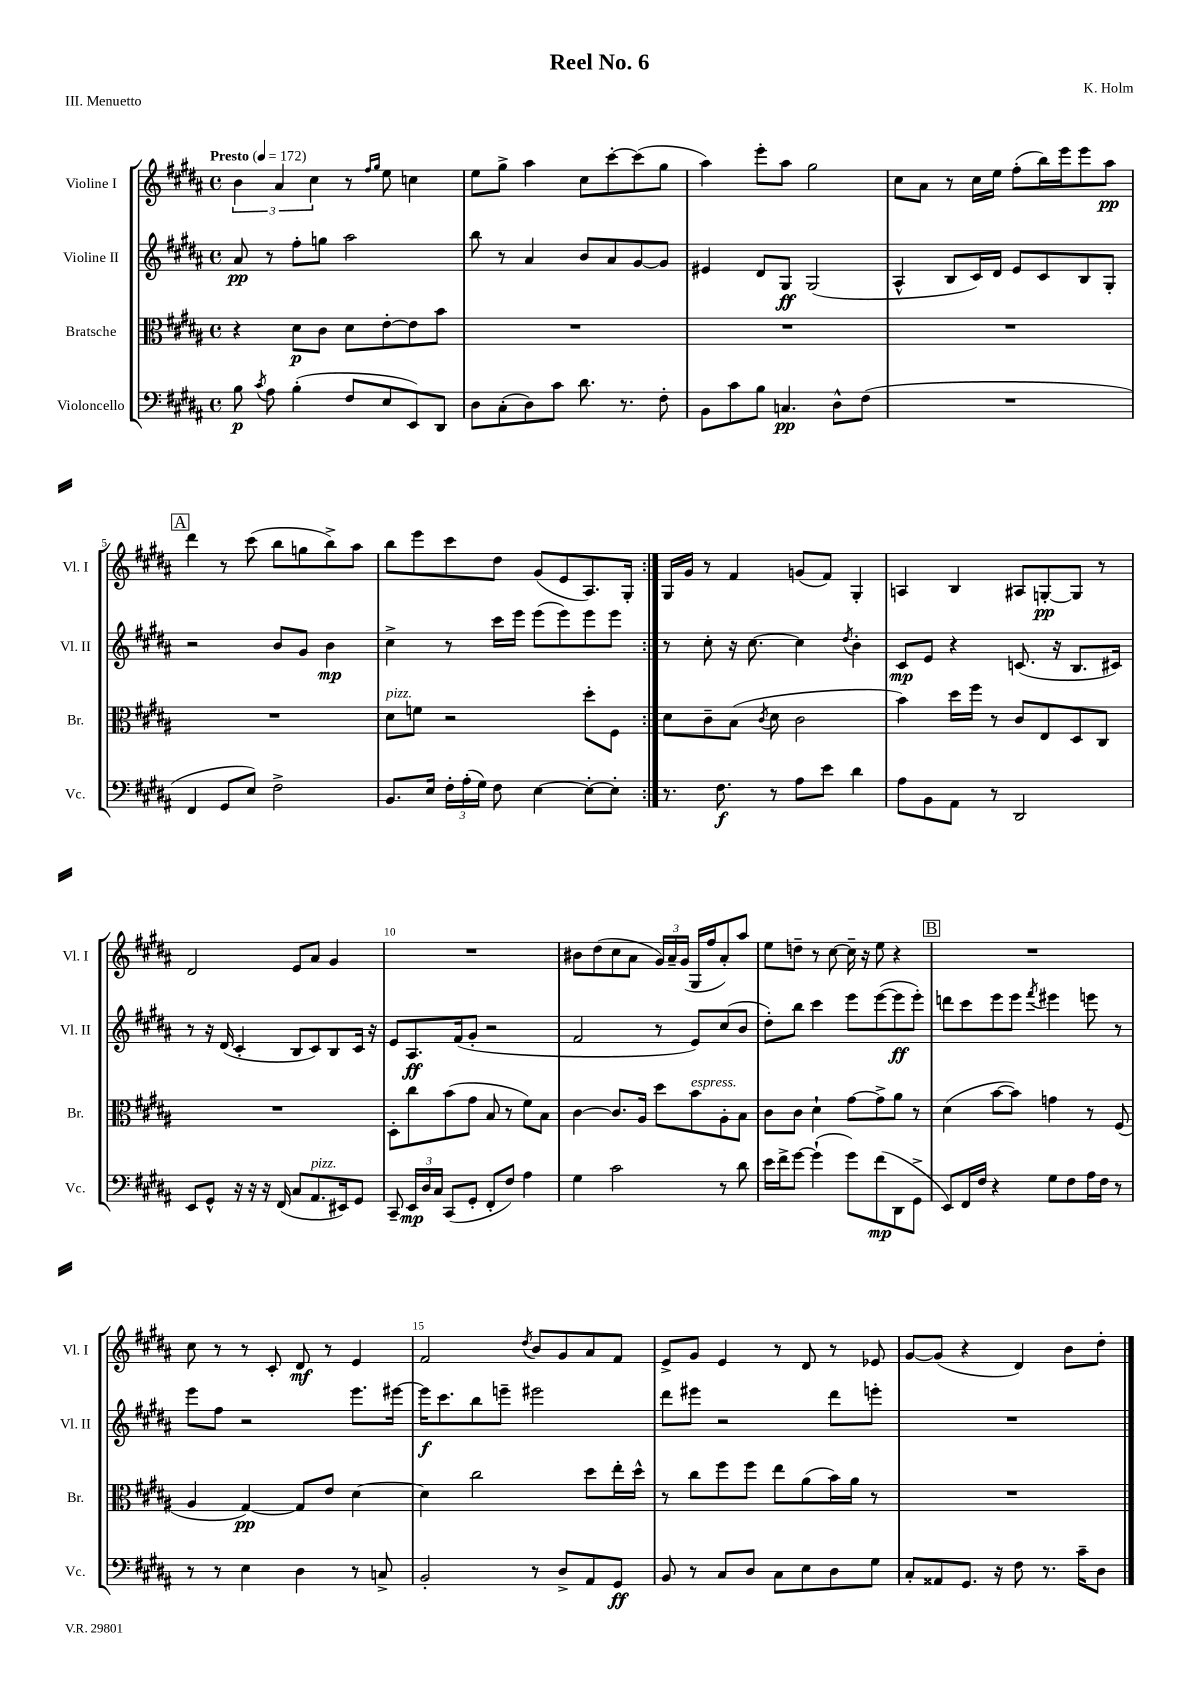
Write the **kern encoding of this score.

**kern	**dynam	**kern	**dynam	**kern	**dynam	**kern	**dynam
*part4	*part4	*part3	*part3	*part2	*part2	*part1	*part1
*staff4	*staff4	*staff3	*staff3	*staff2	*staff2	*staff1	*staff1
*I"Violoncello	*	*I"Bratsche	*	*I"Violine II	*	*I"Violine I	*
*I'Vc.	*	*I'Br.	*	*I'Vl. II	*	*I'Vl. I	*
*clefF4	*	*clefC3	*	*clefG2	*	*clefG2	*
*k[f#c#g#d#a#]	*	*k[f#c#g#d#a#]	*	*k[f#c#g#d#a#]	*	*k[f#c#g#d#a#]	*
*M4/4	*	*M4/4	*	*M4/4	*	*M4/4	*
*met(c)	*	*met(c)	*	*met(c)	*	*met(c)	*
*MM172	*	*MM172	*	*MM172	*	*MM172	*
=1	=1	=1	=1	=1	=1	=1	=1
!	!	!	!	!	!	!LO:TX:a:B:t=Presto	!
8B\	p	4r	.	8a#/	pp	6b\	.
8qc#/	.	.	.	.	.	.	.
8A#\	.	.	.	8r	.	.	.
.	.	.	.	.	.	6a#/	.
(4B'\	.	8d#\L	p	8ff#'\L	.	.	.
.	.	.	.	.	.	6cc#\	.
.	.	8c#\J	.	8ggn\J	.	.	.
8F#/L	.	8d#\L	.	2aa#\	.	8r	.
.	.	.	.	.	.	16qqff#/LL	.
.	.	.	.	.	.	16qqgg#/JJ	.
8E/	.	[8e'\	.	.	.	8ee\	.
8EE/)	.	8e\]	.	.	.	4ccn\	.
8DD#/J	.	8b\J	.	.	.	.	.
=2	=2	=2	=2	=2	=2	=2	=2
8D#\L	.	1r	.	8bb\	.	8ee\L	.
(8C#'\	.	.	.	8r	.	8gg#^\J	.
8D#\)	.	.	.	4a#/	.	4aa#\	.
8c#\J	.	.	.	.	.	.	.
8.d#\	.	.	.	8b/L	.	8cc#\L	.
.	.	.	.	8a#/	.	[8ccc#'\	.
8.r	.	.	.	.	.	.	.
.	.	.	.	[8g#/	.	(8ccc#\]	.
8F#'\	.	.	.	8g#/J]	.	8gg#\J	.
=3	=3	=3	=3	=3	=3	=3	=3
8BB\L	.	1r	.	4e#X/	.	4aa#\)	.
8c#\	.	.	.	.	.	.	.
8B\J	.	.	.	8d#/L	.	8eee'\L	.
4.Cn/	pp	.	.	8G#/J	ff	8aa#\J	.
.	.	.	.	(2G#/	.	2gg#\	.
8D#^^\L	.	.	.	.	.	.	.
(8F#\J	.	.	.	.	.	.	.
=4	=4	=4	=4	=4	=4	=4	=4
1r	.	1r	.	4A#^^/	.	8cc#\L	.
.	.	.	.	.	.	8a#\J	.
.	.	.	.	8B/L	.	8r	.
.	.	.	.	16c#/L)	.	16cc#\LL	.
.	.	.	.	16d#/JJ	.	16ee\JJ	.
.	.	.	.	8e/L	.	(8ff#'\L	.
.	.	.	.	8c#/	.	16bb\L)	.
.	.	.	.	.	.	16eee\J	.
.	.	.	.	8B/	.	8eee\	.
.	.	.	.	8G#'/J	.	8aa#\J	pp
!!LO:LB:g=z
!!LO:REH:place=s1:t=A
=5	=5	=5	=5	=5	=5	=5	=5
4FF#/	.	1r	.	2r	.	4ddd#\	.
8GG#/L	.	.	.	.	.	8r	.
8E/J)	.	.	.	.	.	(8ccc#\	.
2F#^\	.	.	.	8b/L	.	8bb\L	.
.	.	.	.	8g#/J	.	8ggn\	.
.	.	.	.	4b\	mp	8bb^\)	.
.	.	.	.	.	.	8aa#\J	.
=6	=6	=6	=6	=6	=6	=6	=6
!	!	!LO:TX:a:i:t=pizz.	!	!	!	!	!
8.BB/L	.	8d#\L	.	4cc#^\	.	8bb\L	.
.	.	8fn\J	.	.	.	8eee\	.
16E/Jk	.	.	.	.	.	.	.
24F#'\LL	.	2r	.	8r	.	8ccc#\	.
(24A#'\	.	.	.	.	.	.	.
24G#\JJ)	.	.	.	.	.	.	.
8F#\	.	.	.	16ccc#\LL	.	8dd#\J	.
.	.	.	.	16eee\JJ	.	.	.
[4E\	.	.	.	(8eee\L	.	(8g#/L	.
.	.	.	.	8eee\)	.	8e/	.
8E'\L_	.	8dd#'\L	.	8eee\	.	8.A#/)	.
8E'\J]	.	8F#\J	.	8eee\J	.	.	.
.	.	.	.	.	.	16G#'/Jk	.
=7:|!	=7:|!	=7:|!	=7:|!	=7:|!	=7:|!	=7:|!	=7:|!
8.r	.	8d#\L	.	8r	.	16G#/LL	.
.	.	.	.	.	.	16g#/JJ	.
.	.	8c#~\	.	8cc#'\	.	8r	.
8.F#\	f	.	.	.	.	.	.
.	.	(8B\J	.	16r	.	4f#/	.
.	.	.	.	[8.cc#\	.	.	.
.	.	8qc#/	.	.	.	.	.
8r	.	8d#\	.	.	.	.	.
8A#\L	.	2c#\	.	4cc#\]	.	(8gn/L	.
8e\J	.	.	.	.	.	8f#/J)	.
.	.	.	.	8qdd#/	.	.	.
4d#\	.	.	.	4b'\	.	4G#'/	.
=8	=8	=8	=8	=8	=8	=8	=8
8A#\L	.	4b\)	.	8c#/L	mp	4An/	.
8BB\	.	.	.	8e/J	.	.	.
8AA#\J	.	16dd#\LL	.	4r	.	4B/	.
.	.	16ff#\JJ	.	.	.	.	.
8r	.	8r	.	.	.	.	.
2DD#/	.	8c#/L	.	(8.cn/	.	8A#X/L	.
.	.	8E/	.	.	.	[8Gn'/	pp
.	.	.	.	16r	.	.	.
.	.	8D#/	.	8.B/L	.	8G/J]	.
.	.	8C#/J	.	.	.	8r	.
.	.	.	.	16c#X/Jk)	.	.	.
!!LO:LB:g=z
=9	=9	=9	=9	=9	=9	=9	=9
8EE/L	.	1r	.	8r	.	2d#/	.
8GG#^^/J	.	.	.	16r	.	.	.
.	.	.	.	(16d#/	.	.	.
16r	.	.	.	4c#'/	.	.	.
16r	.	.	.	.	.	.	.
16r	.	.	.	.	.	.	.
(16FF#/	.	.	.	.	.	.	.
8C#/L	.	.	.	8B/L	.	8e/L	.
!LO:TX:a:i:t=pizz.	!	!	!	!	!	!	!
8.AA#/	.	.	.	8c#/)	.	8a#/J	.
.	.	.	.	8B/	.	4g#/	.
16EE#X/k)	.	.	.	.	.	.	.
8GG#/J	.	.	.	16c#/Jk	.	.	.
.	.	.	.	16r	.	.	.
=10	=10	=10	=10	=10	=10	=10	=10
8CC#~/	.	8D#'\L	.	8e/L	.	1r	.
24EE/LL	mp	8cc#\	.	8.A#/	ff	.	.
24D#/	.	.	.	.	.	.	.
24C#/JJ	.	.	.	.	.	.	.
(8CC#/L	.	(8b\	.	.	.	.	.
.	.	.	.	(16f#/k	.	.	.
8GG#'/J	.	8g#\J	.	8g#'/J	.	.	.
8FF#'/L	.	8B/	.	2r	.	.	.
8F#/J)	.	8r	.	.	.	.	.
4A#\	.	8f#\L)	.	.	.	.	.
.	.	8B\J	.	.	.	.	.
=11	=11	=11	=11	=11	=11	=11	=11
4G#\	.	[4c#\	.	2f#/	.	8b#X\L	.
.	.	.	.	.	.	(8dd#\	.
2c#\	.	8.c#/L]	.	.	.	8cc#\	.
.	.	.	.	.	.	8a#\J	.
.	.	16A#/Jk	.	.	.	.	.
.	.	8dd#\L	.	8r	.	24g#/LL)	.
.	.	.	.	.	.	24a#~/	.
.	.	.	.	.	.	(24g#/JJ	.
!	!	!LO:TX:a:i:t=espress.	!	!	!	!	!
.	.	8b\	.	8e/L)	.	16G#/LL	.
.	.	.	.	.	.	16ff#/J	.
8r	.	8A#'\	.	(8cc#/	.	8a#'/)	.
8d#\	.	8B\J	.	8b/J	.	8aa#/J	.
=12	=12	=12	=12	=12	=12	=12	=12
16e\LL	.	8c#\L	.	8dd#'\L)	.	8ee\L	.
16f#^\J	.	.	.	.	.	.	.
[8g#\J	.	8c#\J	.	8bb\J	.	8ddn~\J	.
(4g#`\]	.	4d#`\	.	4ccc#\	.	8r	.
.	.	.	.	.	.	[8cc#\	.
8g#\L)	.	[8g#\L	.	8eee\L	.	16cc#~\]	.
.	.	.	.	.	.	16r	.
(8f#\	mp	8g#^\]	.	([8eee\	.	8ee\	.
8DD#\	.	8a#\J	.	8eee\]	ff	4r	.
8GG#^\J	.	8r	.	8eee'\J)	.	.	.
!!LO:REH:place=s1:t=B
=13	=13	=13	=13	=13	=13	=13	=13
8EE/L)	.	(4d#\	.	8dddn\L	.	1r	.
16FF#/L	.	.	.	8ccc#\	.	.	.
16F#/JJ	.	.	.	.	.	.	.
4r	.	[8b\L	.	8eee\	.	.	.
.	.	8b\J])	.	8eee\J	.	.	.
.	.	.	.	8qfff#/	.	.	.
8G#\L	.	4gn\	.	4eee#X\	.	.	.
8F#\	.	.	.	.	.	.	.
16A#\L	.	8r	.	8eeen\	.	.	.
16F#\JJ	.	.	.	.	.	.	.
8r	.	(8F#/	.	8r	.	.	.
!!LO:LB:g=z
=14	=14	=14	=14	=14	=14	=14	=14
8r	.	4A#/	.	8eee\L	.	8cc#\	.
8r	.	.	.	8ff#\J	.	8r	.
4E\	.	[4G#/)	pp	2r	.	8r	.
.	.	.	.	.	.	8c#'/	.
4D#\	.	8G#/L]	.	.	.	8d#/	mf
.	.	8e/J	.	.	.	8r	.
8r	.	[4d#\	.	8.eee\L	.	4e/	.
8Cn^/	.	.	.	.	.	.	.
.	.	.	.	[16eee#X\Jk	.	.	.
=15	=15	=15	=15	=15	=15	=15	=15
2BB'/	.	4d#\]	.	16eee#\KL]	f	2f#/	.
.	.	.	.	8.ccc#\	.	.	.
.	.	2cc#\	.	8bb\	.	.	.
.	.	.	.	8eeen~\J	.	.	.
.	.	.	.	.	.	8qdd#/	.
8r	.	.	.	2eee#X\	.	8b/L	.
8D#^/L	.	.	.	.	.	8g#/	.
8AA#/	.	8dd#\L	.	.	.	8a#/	.
8GG#/J	ff	16ee'\L	.	.	.	8f#/J	.
.	.	16dd#^^\JJ	.	.	.	.	.
=16	=16	=16	=16	=16	=16	=16	=16
8BB/	.	8r	.	8ddd#\L	.	8e^/L	.
8r	.	8cc#\L	.	8eee#X\J	.	8g#/J	.
8C#/L	.	8ff#\	.	2r	.	4e/	.
8D#/J	.	8ff#\J	.	.	.	.	.
8C#\L	.	8ee\L	.	.	.	8r	.
8E\	.	(8a#\	.	.	.	8d#/	.
8D#\	.	16b\L)	.	8ddd#\L	.	8r	.
.	.	16a#\JJ	.	.	.	.	.
8G#\J	.	8r	.	8eeen'\J	.	8e-X/	.
=17	=17	=17	=17	=17	=17	=17	=17
8C#'/L	.	1r	.	1r	.	[8g#/L	.
8AA##X/	.	.	.	.	.	(8g#/J]	.
8.GG#/J	.	.	.	.	.	4r	.
16r	.	.	.	.	.	.	.
8F#\	.	.	.	.	.	4d#/)	.
8.r	.	.	.	.	.	.	.
.	.	.	.	.	.	8b\L	.
16c#~\KL	.	.	.	.	.	.	.
8D#\J	.	.	.	.	.	8dd#'\J	.
==	==	==	==	==	==	==	==
*-	*-	*-	*-	*-	*-	*-	*-
